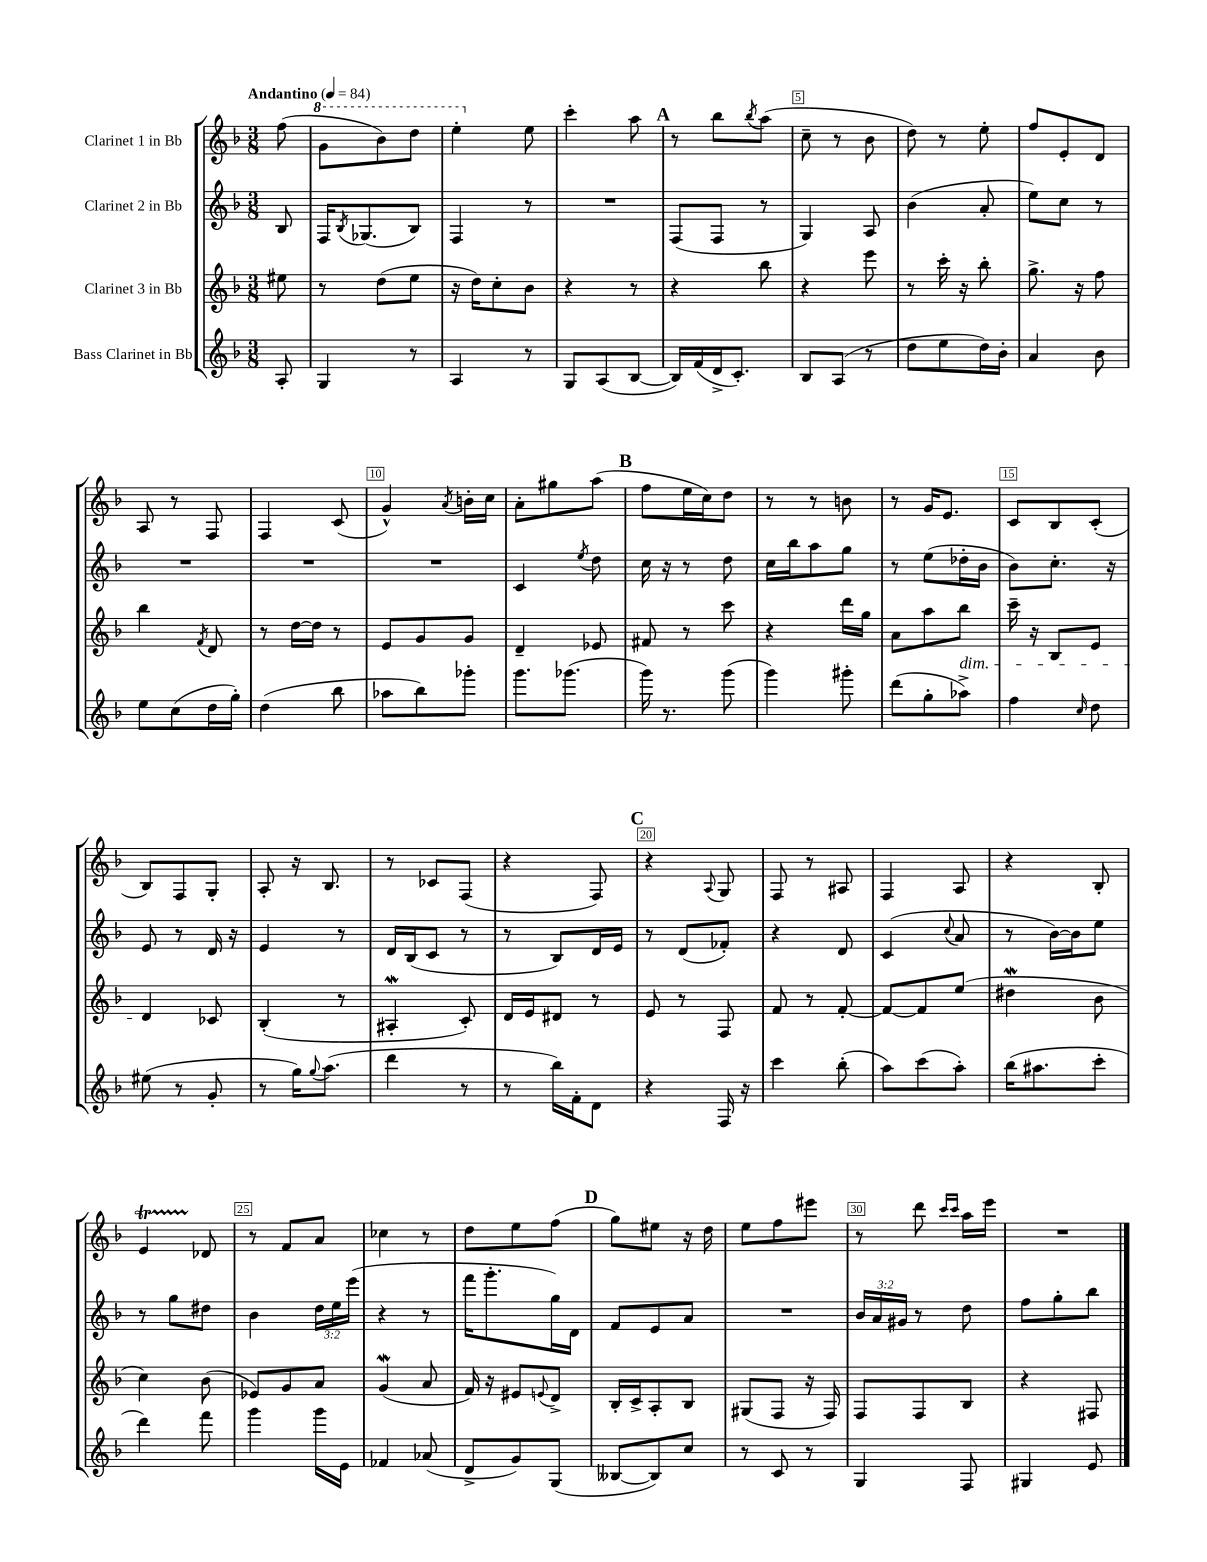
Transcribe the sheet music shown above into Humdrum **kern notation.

**kern	**kern	**kern	**kern
*staff4	*staff3	*staff2	*staff1
*clefG2	*clefG2	*clefG2	*clefG2
*k[b-]	*k[b-]	*k[b-]	*k[b-]
*M3/8	*M3/8	*M3/8	*M3/8
*MM84	*MM84	*MM84	*MM84
8A'	8ee#	8B-	(8ff
=	=	=	=
4G	8r	16F	8gg
.	.	8qB-	.
.	.	(8.G-	.
.	(8dd	.	8bb-)
8r	8ee	8B-)	8ddd
=	=	=	=
4A	16r	4F	4eee'
.	16dd)	.	.
.	8cc'	.	.
8r	8b-	8r	8ee
=	=	=	=
8G	4r	4.r	4ccc'
(8A	.	.	.
[8B-	8r	.	8aa
=	=	=	=
16B-])	4r	(8F	8r
(16f	.	.	.
16d^	.	8F	8bb-
8.c')	.	.	.
.	.	.	8qbb-
.	8bb-	8r	(8aa
=	=	=	=
8B-	4r	4G)	8cc~
(8A	.	.	8r
8r	8eee	8A	8b-
=	=	=	=
8dd	8r	(4b-	8dd)
8ee	16ccc'	.	8r
.	16r	.	.
16dd)	8bb-'	8a'	8ee'
16b-'	.	.	.
=	=	=	=
4a	8.gg^	8ee)	8ff
.	.	8cc	8e'
.	16r	.	.
8b-	8ff	8r	8d
=	=	=	=
8ee	4bb-	4.r	8A
(8cc	.	.	8r
.	8qf	.	.
16dd	8d	.	8F
16gg')	.	.	.
=	=	=	=
(4dd	8r	4.r	4F
.	[16dd	.	.
.	16dd]	.	.
8bb-	8r	.	(8c
=	=	=	=
8aa-	8e	4.r	4g^^)
8bb-)	8g	.	.
.	.	.	8qa
8ggg-'	8g	.	16b'
.	.	.	16cc
=	=	=	=
8.ggg	4d~	4c	8a'
.	.	.	8gg#
(8.ggg-	.	.	.
.	.	8qee	.
.	8e-	8dd	(8aa
=	=	=	=
16ggg)	8f#	16cc	8ff
8.r	.	16r	.
.	8r	8r	16ee
.	.	.	16cc)
(8ggg	8ccc	8dd	8dd
=	=	=	=
4ggg)	4r	16cc	8r
.	.	16bb-	.
.	.	8aa	8r
8ggg#'	16ddd	8gg	8b
.	16gg	.	.
=	=	=	=
(8ddd	8a	8r	8r
8gg'	8aa	(8ee	16g
.	.	.	8.e
8aa-^)	8bb-	16dd-'	.
.	.	16b-	.
=	=	=	=
4ff	16ccc~	8b-)	8c
.	16r	.	.
.	8B-	8.cc'	8B-
16qqcc	.	.	.
8dd	8e	.	(8c'
.	.	16r	.
=	=	=	=
(8ee#	4d	8e	8B-)
8r	.	8r	8F
8g'	8c-	16d	8G'
.	.	16r	.
=	=	=	=
8r	(4B-'	4e	8A'
16gg)	.	.	16r
8qqgg	.	.	.
(8.aa	.	.	8.B-
.	8r	8r	.
=	=	=	=
4ddd	4A#'	16d	8r
.	.	(16B-	.
.	.	8c	8c-
8r	8c')	8r	(8F
=	=	=	=
8r	16d	8r	4r
.	16e	.	.
16bb-)	8d#	8B-)	.
16f'	.	.	.
8d	8r	16d	8F)
.	.	16e	.
=	=	=	=
4r	8e	8r	4r
.	8r	(8d	.
.	.	.	8qqA
16F	8F	8f-')	8G
16r	.	.	.
=	=	=	=
4ccc	8f	4r	8F
.	8r	.	8r
(8bb-'	[8f'	8d	8A#
=	=	=	=
8aa)	8f_	(4c	4F
(8ccc	8f]	.	.
.	.	8qqcc	.
8aa')	(8ee	8a	8A
=	=	=	=
(16bb-	4dd#	8r	4r
8.aa#	.	.	.
.	.	[16b-)	.
.	.	16b-]	.
8ccc'	8b-	8ee	8B-'
=	=	=	=
4ddd)	4cc)	8r	4e
.	.	8gg	.
8fff	(8b-	8dd#	8d-
=	=	=	=
4ggg	8e-)	4b-	8r
.	8g	.	8f
16ggg	8a	24dd	8a
.	.	24ee	.
16e	.	.	.
.	.	(24eee	.
=	=	=	=
4f-	(4g	4r	4cc-
(8a-	8a	8r	8r
=	=	=	=
8d^	16f)	16fff	8dd
.	16r	8.ggg'	.
8g)	8e#	.	8ee
.	8qqe	.	.
(8G	8d^	16gg)	(8ff
.	.	16d	.
=	=	=	=
[8B--	16B-'	8f	8gg)
.	16c^	.	.
8B--])	8A'	8e	8ee#
8cc	8B-	8a	16r
.	.	.	16dd
=	=	=	=
8r	(8G#	4.r	8ee
8c	8F	.	8ff
8r	16r	.	8eee#
.	16F)	.	.
=	=	=	=
4G	8F	24b-	8r
.	.	24a	.
.	.	24g#	.
.	8F	8r	8ddd
.	.	.	16qqccc
.	.	.	16qqccc
8F	8B-	8dd	16aa
.	.	.	16eee
=	=	=	=
4G#	4r	8ff	4.r
.	.	8gg'	.
8e	8F#	8bb-	.
==	==	==	==
*-	*-	*-	*-
